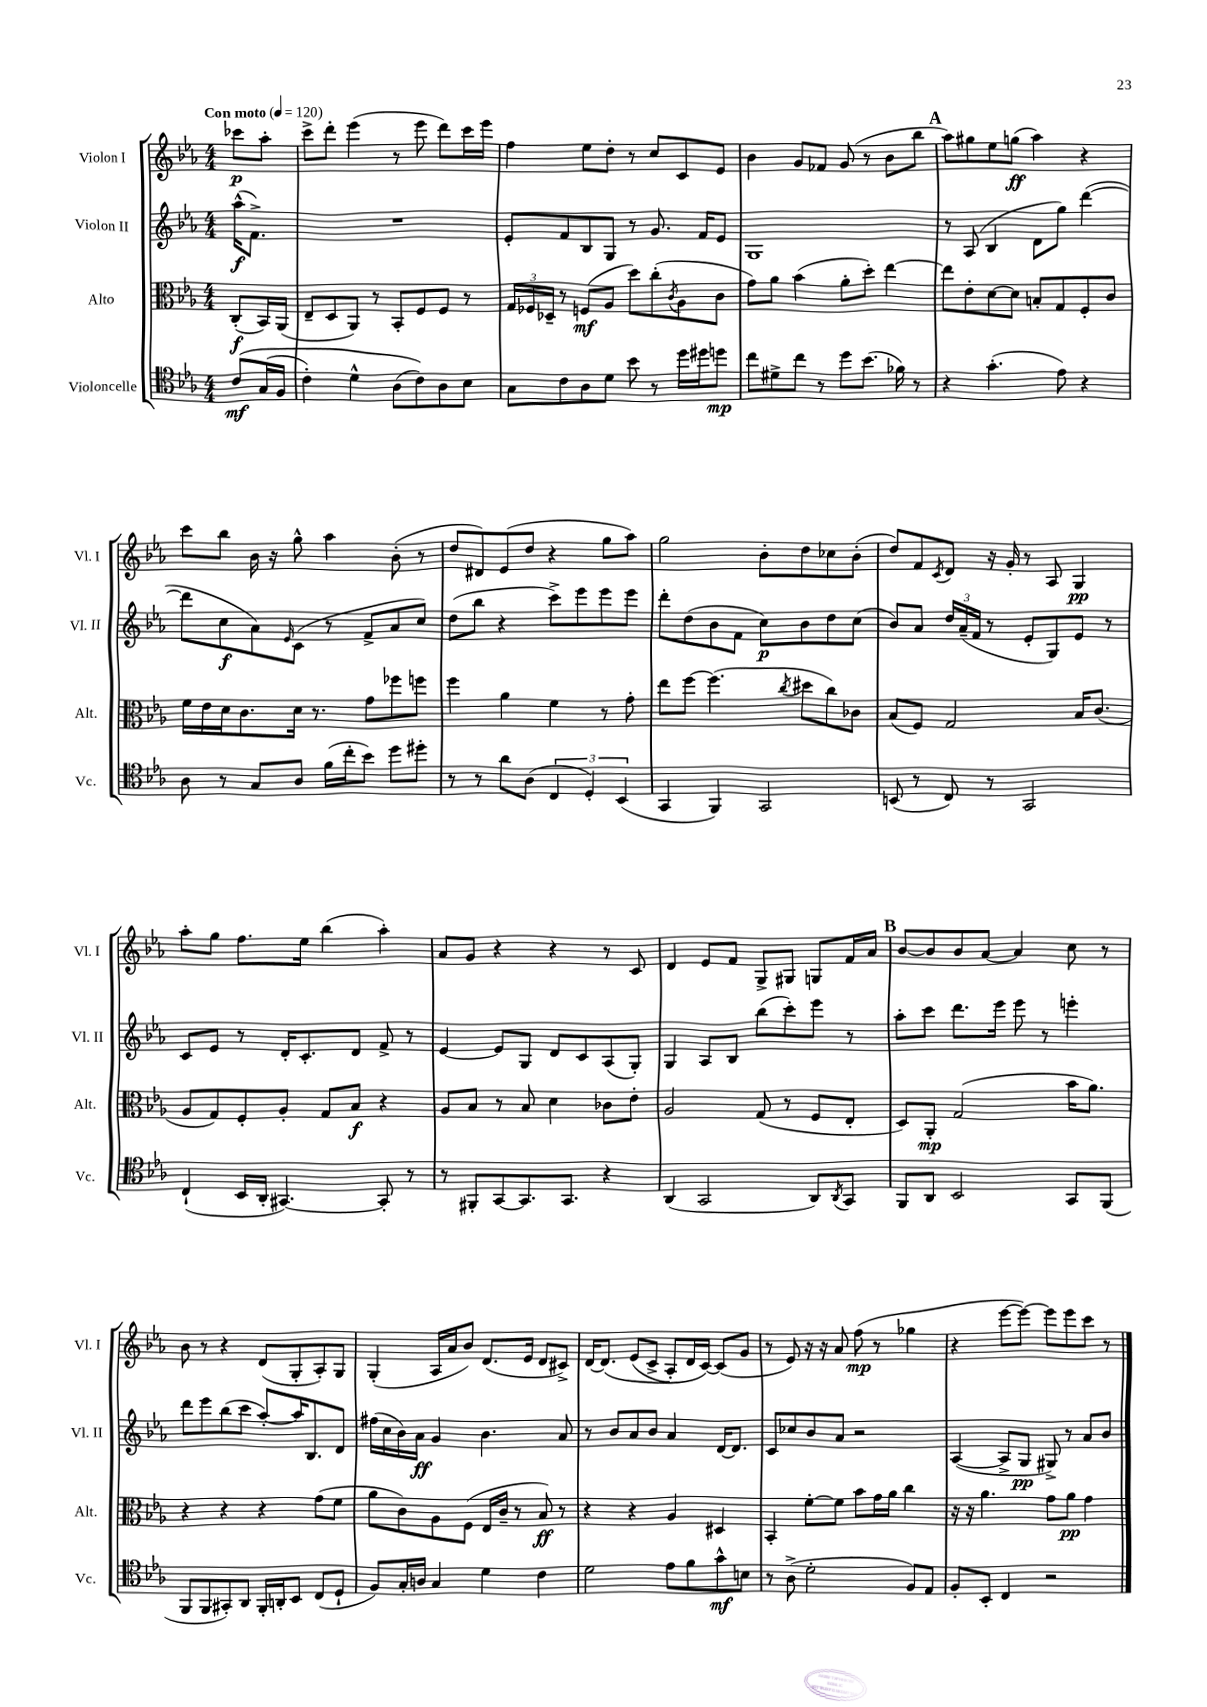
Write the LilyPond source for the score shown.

<<
\new StaffGroup <<
\new Staff = "s0" \with { instrumentName = "Violon I" shortInstrumentName = "Vl. I" } {
    \clef treble \key ees \major \numericTimeSignature \time 4/4 \partial 4 \tempo "Con moto" 4 = 120
    ces'''8\p aes''8-. |
    c'''8-> d'''8-. ees'''4( r8 ees'''8 d'''8) c'''16 ees'''16 |
    f''4 ees''8 d''8-. r8 c''8 c'8 ees'8 |
    bes'4 g'8 fes'8 g'8( r8 bes'8 bes''8 |
    \mark \markup { \bold "A" } aes''8) gis''8 ees''8 g''8\ff( aes''4) r4 |
    c'''8 bes''8 bes'16 r16 g''8-^ aes''4 bes'8-.( r8 |
    d''8 dis'8) ees'8( d''8 r4 g''8 aes''8) |
    g''2 bes'8-. d''8 ces''8 bes'8-.( |
    d''8) f'8 \acciaccatura { c'8 } d'8 r16 g'16-. r8 aes8 g4\pp |
    aes''8-. g''8 f''8. ees''16 bes''4( aes''4-.) |
    aes'8 g'8 r4 r4 r8 c'8 |
    d'4 ees'8 f'8 g8-> gis8 g8 f'16 aes'16 |
    \mark \markup { \bold "B" } bes'8~ bes'8 bes'8 aes'8~ aes'4 c''8 r8 |
    bes'8 r8 r4 d'8( g8-. aes8-.) g8 |
    g4-.( aes16 aes'16 bes'8) d'8.( ees'16 d'8 cis'8->) |
    d'16~ d'8.\( ees'8( c'8-> aes8-.) d'16 c'16~\) c'8( g'8 |
    r8 ees'8) r16 r16 aes'8 f''8\mp( r8 ges''4 |
    r4 ees'''8~ ees'''8~) ees'''8 ees'''8 c'''8 r8 \bar "|." |
}
\new Staff = "s1" \with { instrumentName = "Violon II" shortInstrumentName = "Vl. II" } {
    \clef treble \key ees \major \numericTimeSignature \time 4/4 \partial 4
    aes''16-^\f( f'8.->) |
    R1 |
    ees'8-. f'8 bes8 g8 r8 g'8. f'16 ees'8 |
    g1 |
    \mark \markup { \bold "A" } r8 aes8( bes4 d'8 g''8) d'''4~( |
    d'''8 c''8\f aes'8) \grace { ees'16 } c'8( r8 f'8-> aes'8 c''8) |
    d''8( bes''8 r4 c'''8->) ees'''8 ees'''8 ees'''8 |
    d'''8-. d''8( bes'8 f'8 c''8\p) bes'8 d''8 c''8( |
    bes'8) aes'8 \tuplet 3/2 { d''16 aes'16--( f'16 } r8 ees'8-. g8) ees'8 r8 |
    c'8 ees'8 r8 d'16-. c'8.-. d'8 f'8-> r8 |
    ees'4~ ees'8 g8 d'8 c'8 aes8( g8-.) |
    g4 aes8 bes8 bes''8( c'''8-.) ees'''8 r8 |
    \mark \markup { \bold "B" } aes''8-. c'''8 d'''8. ees'''16 ees'''8 r8 e'''4-. |
    d'''8 ees'''8 bes''8( c'''8 aes''8~-.) aes''16 bes8. d'8 |
    fis''16( c''16 bes'16) aes'16\ff g'4 bes'4. aes'8 |
    r8 bes'8 aes'8 bes'8 aes'4 d'16~ d'8. |
    c'8 ces''8 bes'8 aes'8 r2 |
    aes4~( aes8-> g8\pp gis8->) r8 aes'8 bes'8 \bar "|." |
}
\new Staff = "s2" \with { instrumentName = "Alto" shortInstrumentName = "Alt." } {
    \clef alto \key ees \major \numericTimeSignature \time 4/4 \partial 4
    c8-.\f( bes,16) aes,16( |
    ees8-- d8 aes,8) r8 bes,8-. f8 f8 r8 |
    \tuplet 3/2 { g16 fes16 des16-- } r8 f8\mf( aes8 d''8) c''8-.( \acciaccatura { c'8 } aes8 c'8 |
    g'8) aes'8 bes'4( aes'8-. d''8-.) ees''4~ |
    \mark \markup { \bold "A" } ees''8 ees'8-. d'8~ d'8 b8-. g8 f8-. c'8 |
    f'16 ees'16 d'16 c'8. d'16 r8. g'8 fes''8 f''8 |
    f''4 aes'4 f'4 r8 g'8-. |
    ees''8 f''8~ f''4.( \acciaccatura { c''8 } dis''8 c''8) ces'8 |
    bes8( f8) g2 bes16 c'8.( |
    aes8 g8) f8-. aes8-. g8 bes8\f r4 |
    aes8 bes8 r8 bes8 d'4 ces'8 ees'8-. |
    aes2 g8( r8 f8 ees8-. |
    \mark \markup { \bold "B" } d8) aes,8-.\mp g2( bes'16 aes'8.) |
    r4 r4 r4 g'8( f'8 |
    aes'8 c'8) aes8 f8( ees16 c'16-- r8 bes8\ff) r8 |
    r4 r4 aes4 dis4 |
    bes,4-. f'8~-. f'8 bes'8 g'16 aes'16 c''4 |
    r16 r16 aes'4. g'8 aes'8\pp g'4 \bar "|." |
}
\new Staff = "s3" \with { instrumentName = "Violoncelle" shortInstrumentName = "Vc." } {
    \clef tenor \key ees \major \numericTimeSignature \time 4/4 \partial 4
    c'8\mf\( g16( f16 |
    c'4-.) d'4-^ aes8( c'8)\) aes8 bes8 |
    g8 c'8 aes8 d'8 bes'8 r8 d''16 dis''16 d''8\mp |
    c''8 dis'8-> c''8 r8 d''8 bes'8.( fes'16) r8 |
    \mark \markup { \bold "A" } r4 g'4.-.( ees'8) r4 |
    aes8 r8 g8 aes8 f'16( c''16-. bes'8) d''8 dis''8-. |
    r8 r8 aes'8 aes8( \tuplet 3/2 { c4 d4-.) bes,4( } |
    g,4 f,4) g,2 |
    b,8( r8 c8) r8 g,2 |
    c4-!( bes,16 aes,16-. gis,4.~) gis,8-. r8 |
    r8 fis,8-. g,8~ g,8. g,8. r4 |
    aes,4( g,2 aes,8) \acciaccatura { aes,8 } g,8 |
    \mark \markup { \bold "B" } f,8 aes,8 bes,2 g,8 f,8( |
    f,8 f,8 gis,8-.) aes,8 f,16-. a,16-. bes,8 c8( d8-! |
    f8) g16-. a16 g4 d'4 c'4 |
    d'2 ees'8 f'8 g'8-^\mf b8 |
    r8 aes8->( d'2-. f8) ees8 |
    f8-. bes,8-. c4 r2 \bar "|." |
}
>>
>>
\layout { \context { \Score \remove "Bar_number_engraver" } }
